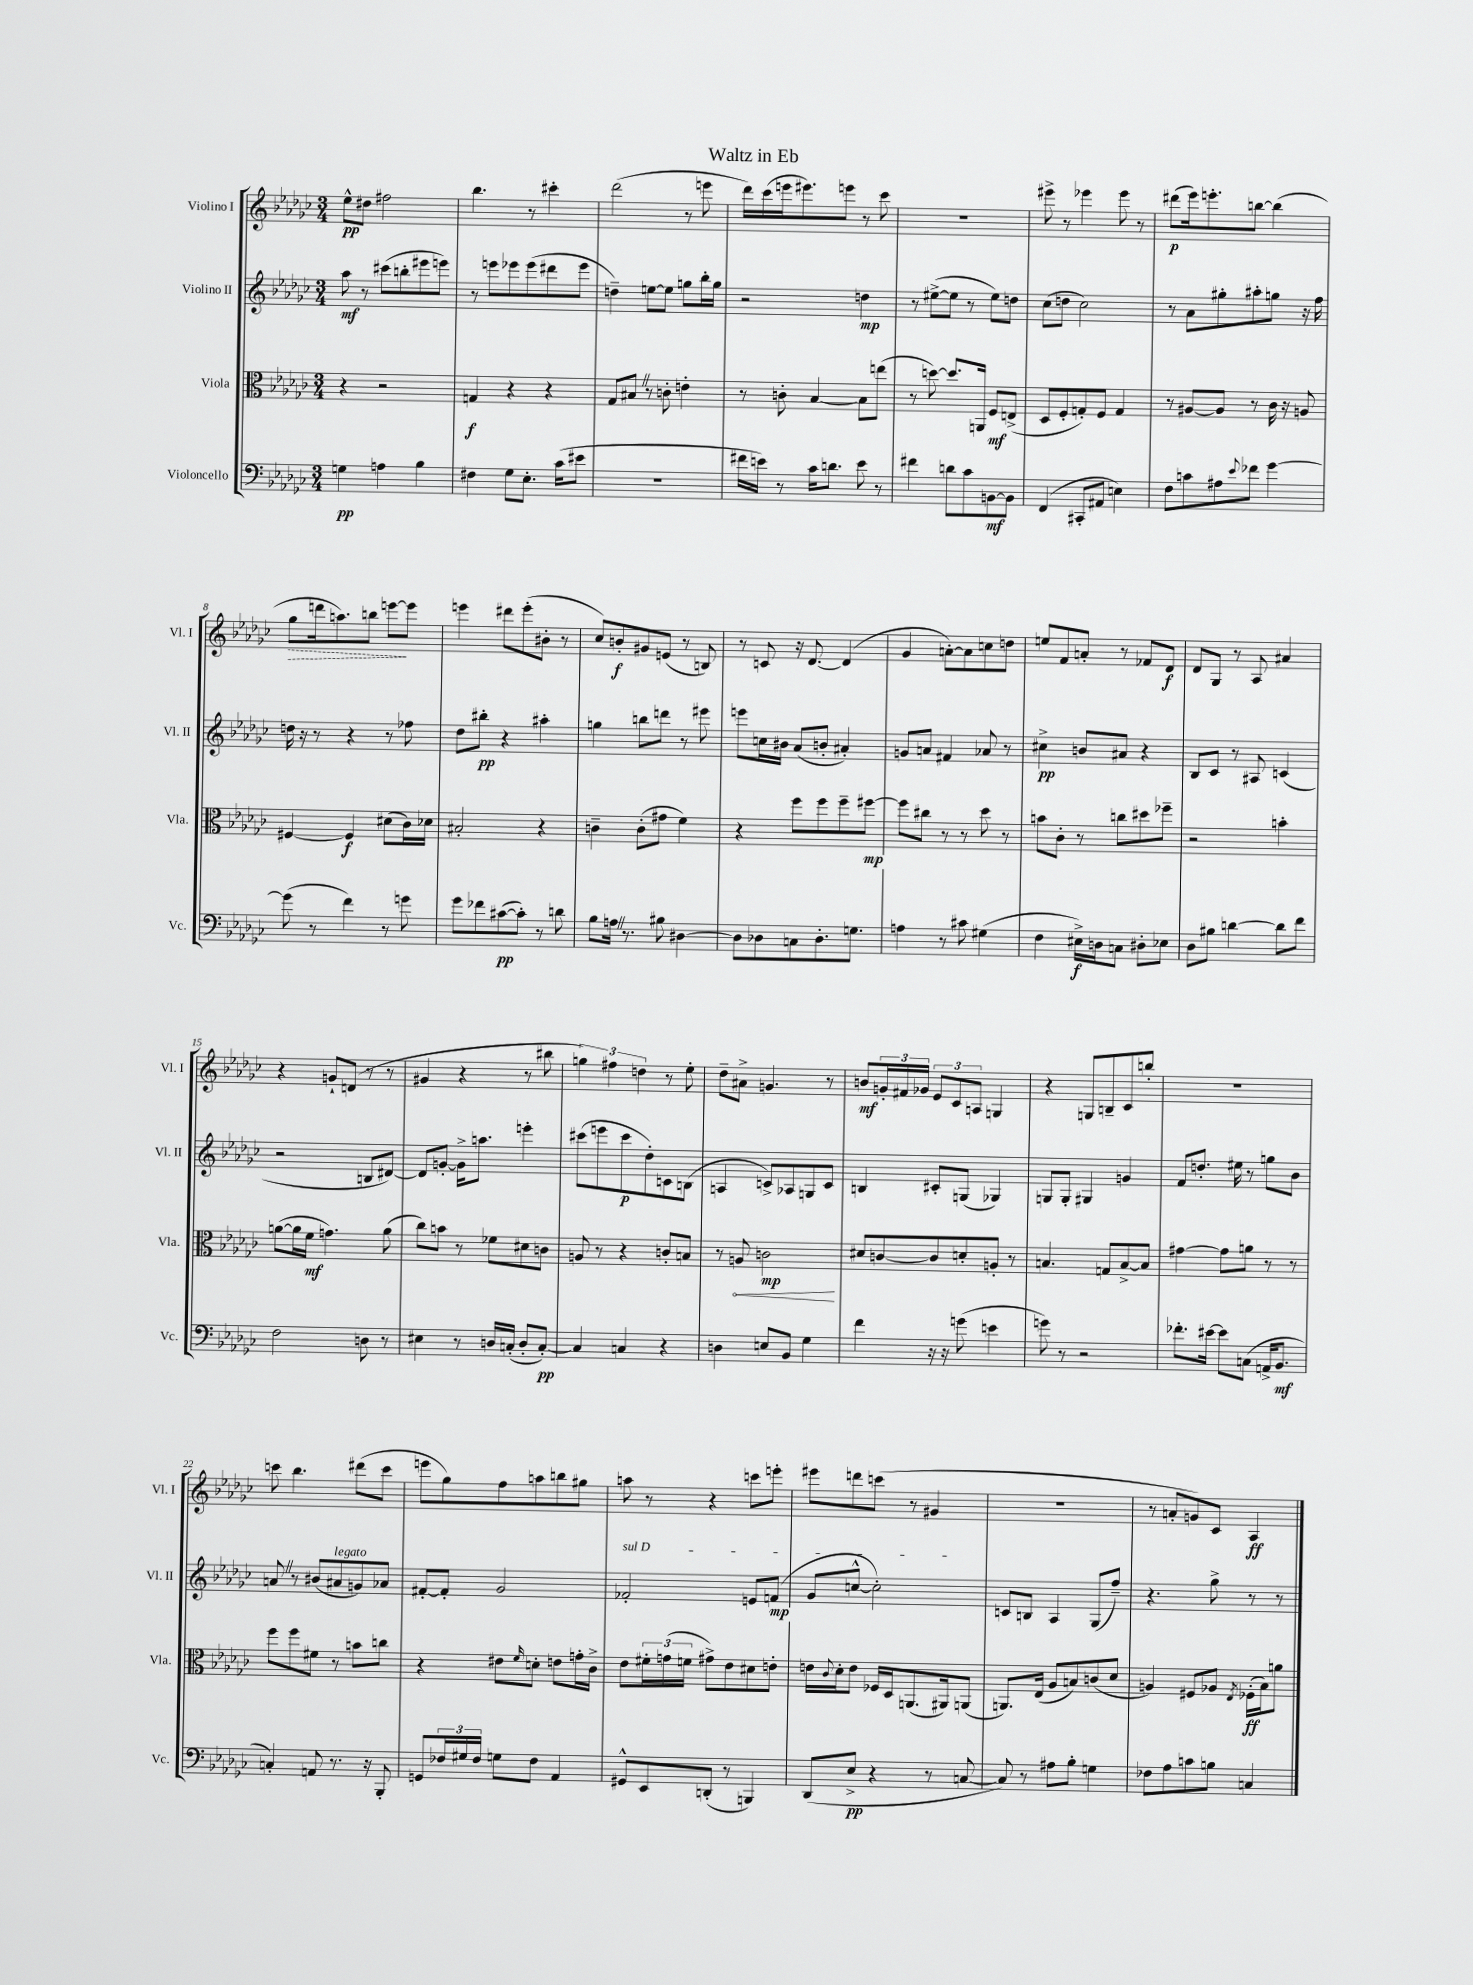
\header { title = "Waltz in Eb" }
<<
\new StaffGroup <<
\new Staff = "s0" \with { instrumentName = "Violino I" shortInstrumentName = "Vl. I" } {
    \clef treble \key ges \major \numericTimeSignature \time 3/4
    ees''8-^\pp dis''8 fis''2 |
    bes''4. r8 cis'''4-. |
    des'''2( r8 e'''8 |
    des'''16) ces'''16( e'''16 eis'''8.) e'''8 r8 ces'''8 |
    R2. |
    eis'''8-> r8 ees'''4 ees'''8 r8 |
    dis'''8\p( ees'''16) e'''8.-. b''8~ b''4( |
    \once \override Hairpin.style = #'dashed-line ges''8\> d'''16 a''8.) b''8 e'''8~\! e'''8 |
    e'''4 dis'''8 e'''8-.( bis'8-. r8 |
    ces''8) b'8-.\f gis'8 e'8( r8 b8) |
    r8 c'8 r16 des'8.~ des'4( |
    ges'4 a'8~-.) a'8 c''8 d''8 |
    e''8 f'8 a'8-. r8 fes'8 des'8\f |
    des'8 ges8 r8 aes8 ais'4 |
    r4 g'8-! d'8( r8 r8 |
    gis'4 r4 r8 bis''8 |
    \tuplet 3/2 { g''4) fis''4 d''4 } r8 ees''8-. |
    des''8-- ais'8-> g'4. r8 |
    b'8\mf \tuplet 3/2 { g'16-. fis'16 ges'16 } \tuplet 3/2 { ees'8 ces'8 a8 } g4 |
    r4 g8 b8-- ces'8 b''8-. |
    R2. |
    c'''8 bes''4. dis'''8( c'''8 |
    e'''8 ges''8) f''8 a''8 b''8 gis''8 |
    a''8 r8 r4 c'''8 e'''8-. |
    eis'''8 d'''8 c'''8( r8 gis'4 |
    R2. |
    r8 a'8-. g'8) ces'8 aes4\ff \bar "|." |
}
\new Staff = "s1" \with { instrumentName = "Violino II" shortInstrumentName = "Vl. II" } {
    \clef treble \key ges \major \numericTimeSignature \time 3/4
    aes''8\mf r8 cis'''8( b''8-. eis'''8 e'''8) |
    r8 e'''8 ees'''8 ees'''8( dis'''8 ees'''8 |
    d''4--) e''8~ e''8 g''8 bes''16-. g''16 |
    r2 d''4\mp |
    r8 eis''8~->( eis''8 r8 eis''8) d''8 |
    ces''8( d''8 ces''2) |
    r8 aes'8 gis''8-. ais''8-. g''8 r16 f''16 |
    d''16 r16 r8 r4 r8 fes''8 |
    des''8 bis''8-.\pp r4 ais''4-. |
    g''4 b''8 d'''8 r8 eis'''8 |
    e'''8 c''16 bis'16 aes'8( b'8-. ais'4-.) |
    g'8 a'8 fis'4 aes'8 r8 |
    cis''4->\pp b'8 ais'8 r4 |
    bes8 ces'8 r8 ais8 c'4( |
    r2 b8 dis'8~) |
    dis'8 g'8~-. g'16-> a''8. e'''4-. |
    cis'''8( e'''8 cis'''8\p des''8-.) c'8 b8( |
    a4 c'8->) aes8 g8 c'8 |
    b4 cis'8-. g8( ges4) |
    g8 g8-. gis4 g'4 |
    f'8 d''8.-. eis''16 r8 g''8 bes'8 |
    a'8 \once \override BreathingSign.text = \markup { \musicglyph "scripts.caesura.straight" } \breathe r8 bis'8( ais'8^\markup { \italic "legato" } g'8) aes'8 |
    fis'8~-. fis'8-. ges'2 |
    \once \override TextSpanner.bound-details.left.text = \markup { \italic "sul D" } fes'2-.\startTextSpan e'8 f'8\mp( |
    ges'8 c''8~-^ c''2-.\stopTextSpan) |
    c'8 b8 aes4 ges8( f''8--) |
    r4. ges''8-> r8 r8 \bar "|." |
}
\new Staff = "s2" \with { instrumentName = "Viola" shortInstrumentName = "Vla." } {
    \clef alto \key ges \major \numericTimeSignature \time 3/4
    r4 r2 |
    g4\f r4 r4 |
    ges8 bis8 \once \override BreathingSign.text = \markup { \musicglyph "scripts.caesura.straight" } \breathe r8 c'8-. e'4-. |
    r8 c'8-. bes4~ bes8 e''8( |
    r8 d''8~) d''8. a,16 f8\mf e8->( |
    des8 f8-. g8-.) f8 g4 |
    r8 ais8~ ais8 r8 ces'16 r16 a8 |
    fis4~ fis4\f dis'8( ces'16) des'16 |
    bis2-. r4 |
    c'4-- c'8-.( gis'8 f'4) |
    r4 f''8 f''8 f''8-- fis''8~\mp |
    fis''8 cis''8 r8 r8 des''8 r8 |
    b'8 ces'8-. r8 c''8 dis''8 fes''8-- |
    r2 b'4-. |
    a'8~( a'16 f'16\mf g'4.) a'8( |
    ces''8) b'8 r8 fes'8 dis'8 c'8 |
    a8 r8 r4 c'8-. b8 |
    r8 \once \override Hairpin.circled-tip = ##t a8\< c'2\mp\! |
    dis'8 c'8~ c'8 d'8-. a8-. r8 |
    b4. g8 b8~-> b8 |
    gis'4~ gis'8 a'8 r8 r8 |
    f''8 f''8 fis'8 r8 b'8 c''8 |
    r4 eis'8 \grace { f'16 } d'8-. e'8 g'16-. ces'16-> |
    ees'8 \tuplet 3/2 { fis'16-. g'16( f'16 } gis'8->) ees'8 dis'8 e'8-. |
    e'16 \appoggiatura { ces'8 } des'16-. e'8 fes16 des16 a,8.( ais,16) a,8( |
    a,8.) ees16( aes8 b8) c'8( des'8 |
    a4) fis8 aes8 \acciaccatura { ees8 } fes16-.\ff( bes16) a'8 \bar "|." |
}
\new Staff = "s3" \with { instrumentName = "Violoncello" shortInstrumentName = "Vc." } {
    \clef bass \key ges \major \numericTimeSignature \time 3/4
    g4\pp a4 bes4 |
    fis4 ges8 ees8.-. ces'16( eis'8 |
    R2. |
    fis'16 e'16) r8 ces'16 d'8. e'8 r8 |
    fis'4 d'8 ces'8 b,8~\mf b,8 |
    f,4( cis,8-. ais,8 e4) |
    f8 c'8 ais8 \appoggiatura { ees'8 } fes'8 ges'4~ |
    ges'8( r8 f'4) r8 g'8 |
    ges'8 fes'8 cis'8~\pp( cis'8-.) r8 d'8 |
    bes8 a16 \once \override BreathingSign.text = \markup { \musicglyph "scripts.caesura.straight" } \breathe r8. bis8 dis4~ |
    dis8 des8 c8 des8.-. g8. |
    a4 r8 cis'8 gis4( |
    f4 eis16->\f) d16 c8 dis8-. ees8 |
    des8 bis8 d'4~ d'8 f'8 |
    f2 d8 r8 |
    eis4 r8 d16 c16-.( d8-. c8~-.\pp) |
    c4 c4 r4 |
    d4 e8 bes,8 ges4 |
    f'4 r16 r16 g'8( e'4 |
    g'8) r8 r2 |
    fes'8.-. eis'16~ eis'8 c8( a,16-> bes,8.\mf |
    c4-.) a,8 r8. r16 bes,,8-. |
    g,8 \tuplet 3/2 { fes16 gis16 fes16 } g8 fes8 aes,4 |
    gis,8-^ ees,8 d,8-.( r8 b,,4) |
    des,8( ees8->\pp r4 r8 c8~ |
    c8) r8 ais8 bes8-. g4 |
    fes8 aes8 c'8 b8 c4 \bar "|." |
}
>>
>>
